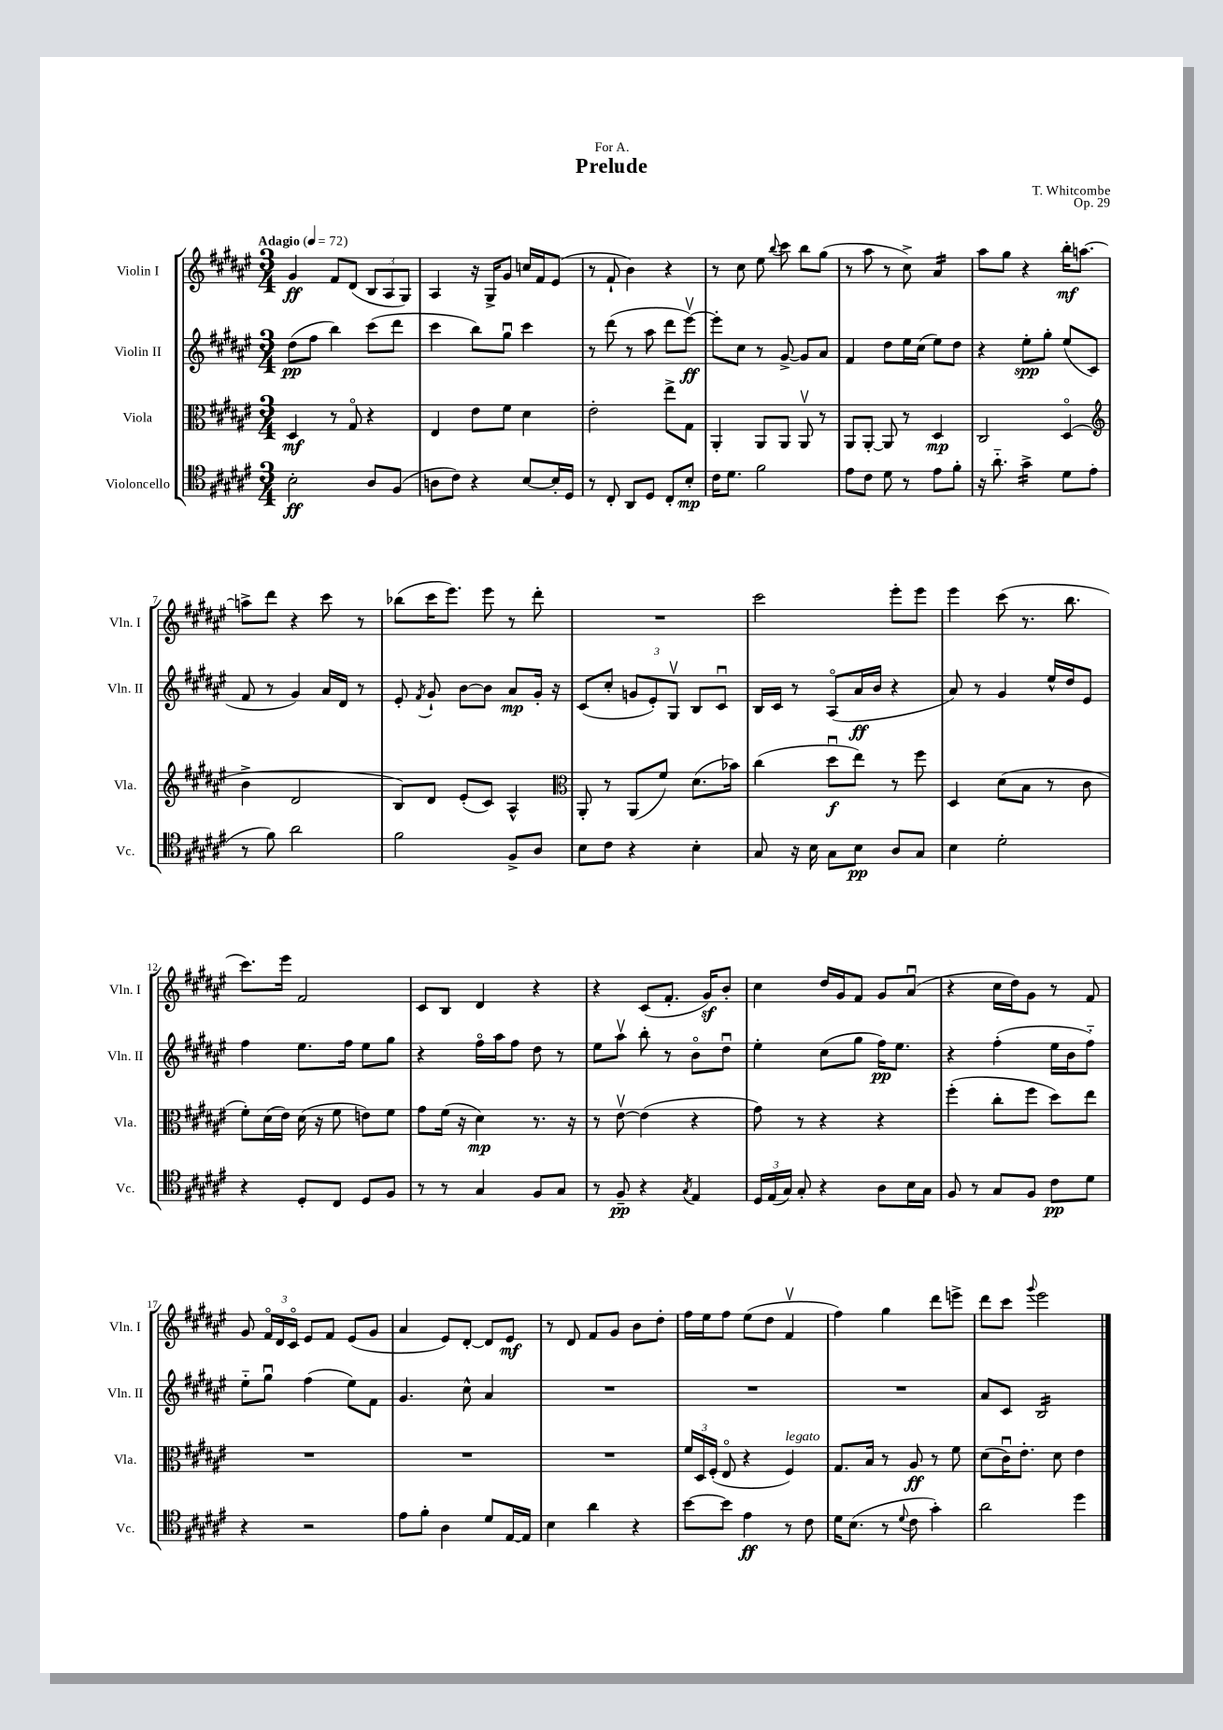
\header { title = "Prelude" composer = "T. Whitcombe" dedication = "For A." opus = "Op. 29" }
<<
\new StaffGroup <<
\new Staff = "s0" \with { instrumentName = "Violin I" shortInstrumentName = "Vln. I" } {
    \clef treble \key fis \major \numericTimeSignature \time 3/4 \tempo "Adagio" 4 = 72
    \autoBeamOff gis'4\ff fis'8[ dis'8]( \tuplet 3/2 { b8[ ais8 gis8]) } |
    ais4 r16 gis16[-> gis'8] c''16[ fis'16 eis'8]( |
    r8 fis'8-! b'4) r4 |
    r8 cis''8 eis''8 \appoggiatura { b''8 } cis'''8 b''8[ gis''8]( |
    r8 ais''8 r8 cis''8->) ais'4:16 |
    ais''8[ gis''8] r4 b''16[-.\mf a''8.]~ |
    a''8[-> dis'''8] r4 cis'''8 r8 |
    bes''8[( cis'''16 eis'''8.]) eis'''8 r8 dis'''8-. |
    R2. |
    cis'''2 eis'''8[-. eis'''8] |
    eis'''4 cis'''8( r8. b''8. |
    cis'''8.[) eis'''16] fis'2 |
    cis'8[ b8] dis'4 r4 |
    r4 cis'8[( fis'8.]-. gis'16[\sf) b'8]-. |
    cis''4 dis''16[ gis'16 fis'8] gis'8[ ais'8]\downbow( |
    r4 cis''16[ dis''16) gis'8] r8 fis'8 |
    gis'8 \tuplet 3/2 { fis'16[\flageolet dis'16 cis'16]\flageolet } eis'8[ fis'8] eis'8[( gis'8] |
    ais'4 eis'8[) dis'8]~-. dis'8[ eis'8]\mf |
    r8 dis'8 fis'8[ gis'8] b'8[ dis''8]-. |
    fis''16[ eis''16 fis''8] eis''8[( dis''8] fis'4\upbow |
    fis''4) gis''4 dis'''8[ e'''8]-> |
    dis'''8[ cis'''8] \appoggiatura { gis'''8 } eis'''2 \bar "|." |
}
\new Staff = "s1" \with { instrumentName = "Violin II" shortInstrumentName = "Vln. II" } {
    \clef treble \key fis \major \numericTimeSignature \time 3/4
    \autoBeamOff dis''8[\pp( fis''8] b''4) cis'''8[( dis'''8] |
    cis'''4 b''8[) gis''8]\downbow cis'''4 |
    r8 dis'''8( r8 ais''8 dis'''8[ eis'''8]~\upbow\ff) |
    eis'''8[-. cis''8] r8 gis'8~-> gis'8[ ais'8] |
    fis'4 dis''8[ eis''16 cis''16]( eis''8[) dis''8] |
    r4 eis''8[-.\spp gis''8]-. eis''8[( cis'8] |
    fis'8 r8 gis'4) ais'16[ dis'16] r8 |
    eis'8-. \acciaccatura { fis'8 } gis'8-! b'8[~ b'8] ais'8[\mp gis'16]-. r16 |
    cis'8[( cis''8]-. \tuplet 3/2 { g'8[ eis'8-.) gis8]\upbow } b8[ cis'8]\downbow |
    b16[ cis'16] r8 ais8[\flageolet( ais'16\ff b'16] r4 |
    ais'8) r8 gis'4 eis''16[-^ dis''16 eis'8] |
    fis''4 eis''8.[ fis''16] eis''8[ gis''8] |
    r4 fis''16[\flageolet ais''16 fis''8] dis''8 r8 |
    eis''8[ ais''8]\upbow b''8-. r8 b'8[\flageolet dis''8]\downbow |
    eis''4-. cis''8[( gis''8] fis''16[\pp) eis''8.] |
    r4 fis''4-.( eis''16[ b'16 fis''8]-_) |
    eis''8[-_ gis''8]\downbow fis''4( eis''8[) fis'8] |
    gis'4. cis''8-^ ais'4 |
    R2. |
    R2. |
    R2. |
    ais'8[ cis'8] b2:16 \bar "|." |
}
\new Staff = "s2" \with { instrumentName = "Viola" shortInstrumentName = "Vla." } {
    \clef alto \key fis \major \numericTimeSignature \time 3/4
    \autoBeamOff dis4\mf r8 gis8\flageolet r4 |
    eis4 eis'8[ fis'8] dis'4 |
    eis'2-. eis''8[-> gis8] |
    ais,4-. ais,8[ ais,8] ais,8\upbow r8 |
    ais,8[ ais,8]~-. ais,8 r8 dis4\mp |
    cis2 dis4\flageolet( |
    \clef treble b'4-> dis'2 |
    b8[) dis'8] eis'8[-.( cis'8]) ais4-^ |
    \clef alto ais,8-. r8 ais,8[( fis'8]) dis'8.[( bes'16]) |
    cis''4( dis''8[\downbow\f eis''8]) r8 fis''8 |
    dis4 dis'8[( b8] r8 cis'8 |
    fis'8[-.) dis'16( eis'16]) dis'16( r16 fis'8 e'8[) fis'8] |
    gis'8[ fis'16]( r16 dis'4\mp) r8. r16 |
    r8 eis'8~\upbow eis'4( r4 |
    gis'8) r8 r4 r4 |
    fis''4-.( cis''8[-. fis''8] dis''8[) eis''8] |
    R2. |
    R2. |
    R2. |
    \tuplet 3/2 { fis'16[ dis16 fis16]-.( } eis8\flageolet r4 fis4^\markup { \italic "legato" }) |
    gis8.[ b16] r8 ais8\ff r8 fis'8 |
    dis'8[( cis'16\downbow) eis'8.]-. dis'8 eis'4 \bar "|." |
}
\new Staff = "s3" \with { instrumentName = "Violoncello" shortInstrumentName = "Vc." } {
    \clef tenor \key fis \major \numericTimeSignature \time 3/4
    \autoBeamOff b2-.\ff ais8[ fis8]( |
    a8[ cis'8]) r4 b8[~ b16-. dis16] |
    r8 cis8-. ais,8[ dis8] cis8[-. b8]-.\mp |
    cis'16[ dis'8.] fis'2 |
    eis'8[ cis'8] dis'8 r8 eis'8[ fis'8]-. |
    r16 ais'8.-_ gis'4:16-> dis'8[ eis'8]( |
    r8 fis'8) ais'2 |
    fis'2 fis8[-> ais8] |
    b8[ cis'8] r4 b4-. |
    gis8 r16 b16 gis8[ b8]\pp ais8[ gis8] |
    b4 dis'2-. |
    r4 dis8[-. cis8] dis8[ fis8] |
    r8 r8 gis4 fis8[ gis8] |
    r8 fis8--\pp r4 \acciaccatura { gis8 } eis4 |
    \tuplet 3/2 { dis16[ eis16( gis16]) } gis8-. r4 ais8[ b16 gis16] |
    fis8 r8 gis8[ fis8] cis'8[\pp dis'8] |
    r4 r2 |
    eis'8[ fis'8]-. ais4 dis'8[ eis16~ eis16] |
    b4 ais'4 r4 |
    b'8[~ b'8] eis'4\ff r8 cis'8 |
    dis'16[ b8.]( r8 \appoggiatura { dis'8 } cis'8 gis'4-.) |
    ais'2 dis''4 \bar "|." |
}
>>
>>
